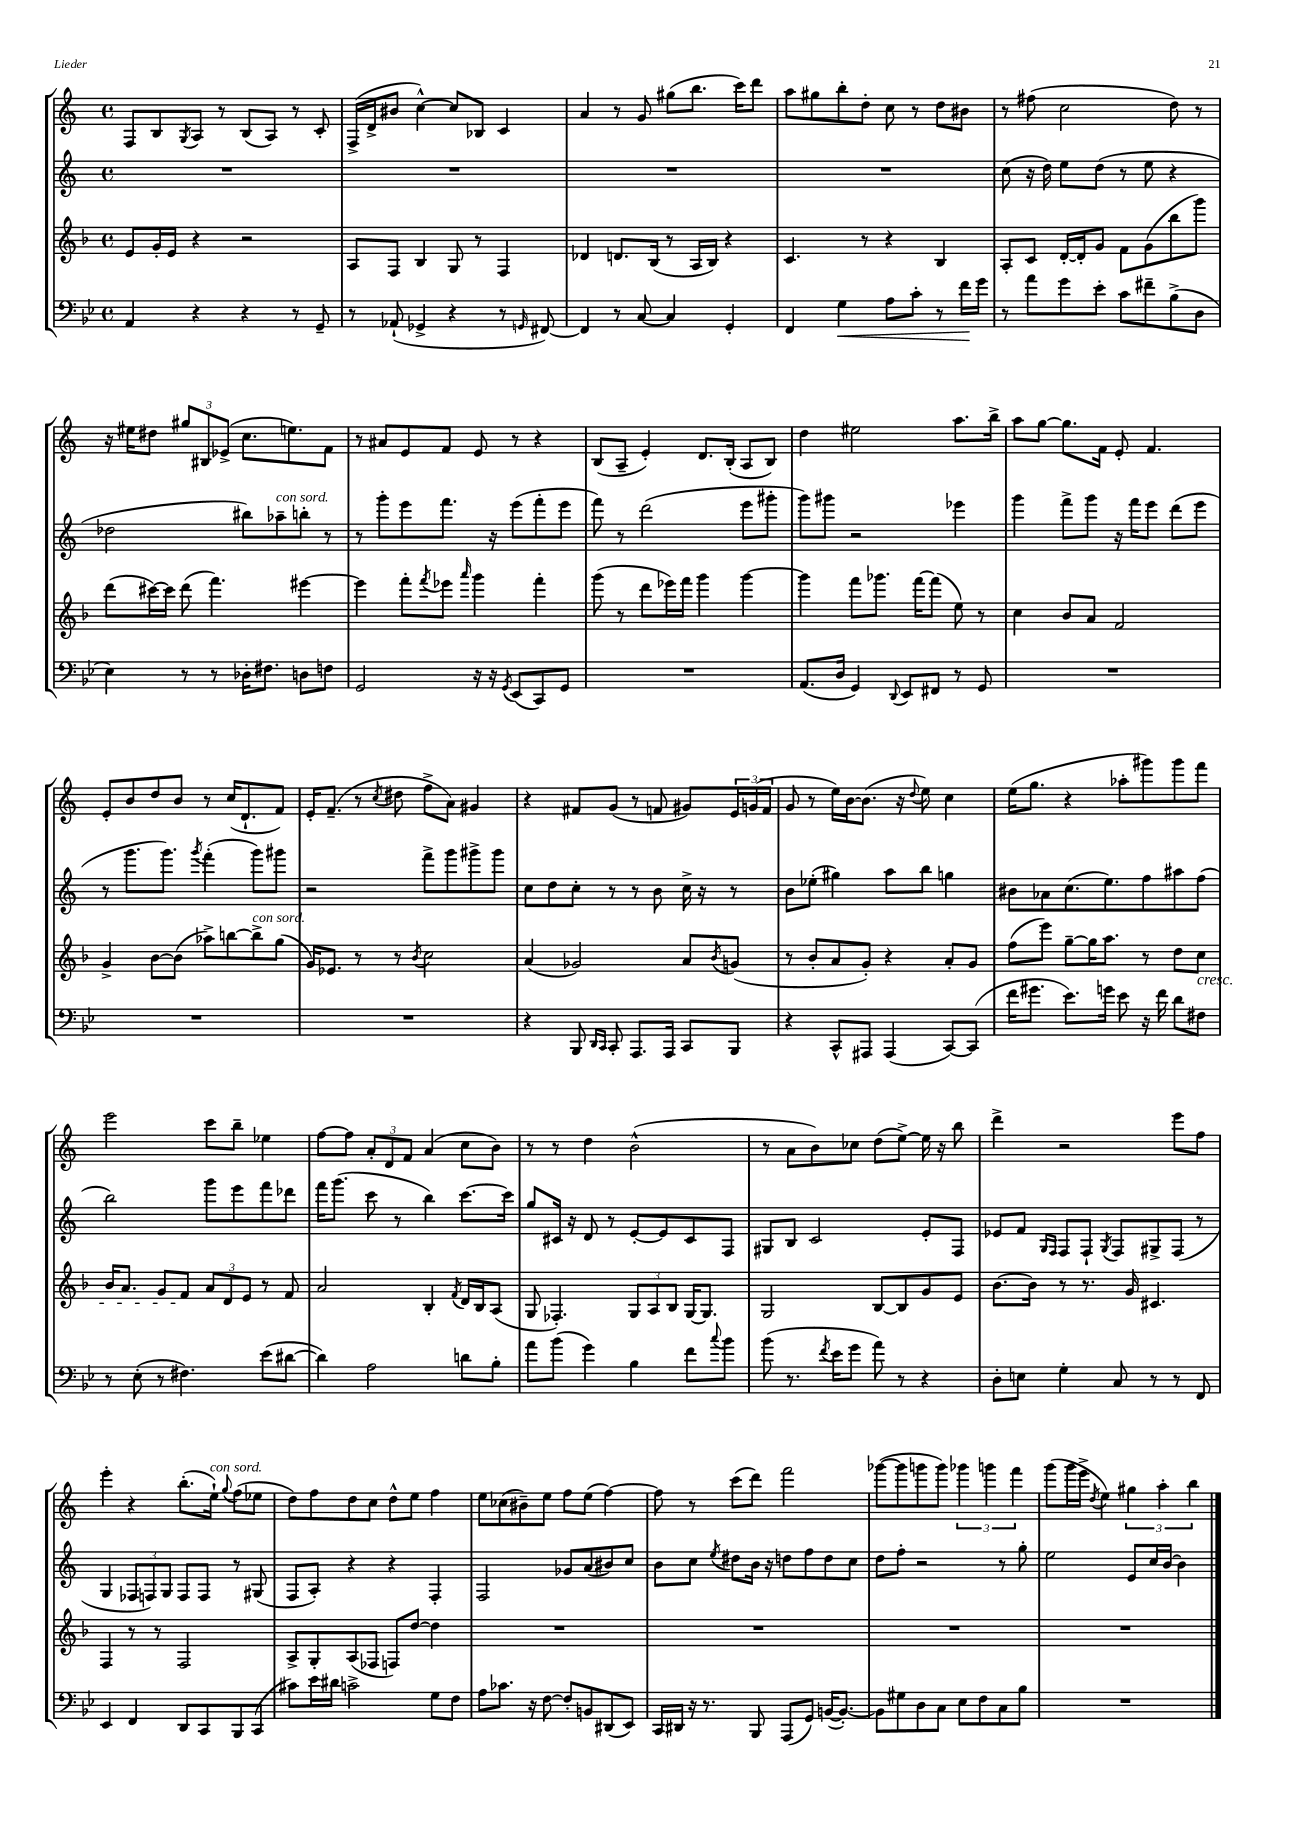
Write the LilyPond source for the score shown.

<<
\new StaffGroup <<
\new Staff = "s0" {
    \clef treble \key c \major \defaultTimeSignature \time 4/4
    f8 b8 \acciaccatura { g8 } a8 r8 b8( a8) r8 c'8-. |
    f16->( d'16-> bis'8 c''4~-^) c''8 bes8 c'4 |
    a'4 r8 g'8 gis''8( b''8. c'''16) d'''8 |
    a''8 gis''8 b''8-. d''8-. c''8 r8 d''8 bis'8 |
    r8 fis''8( c''2 d''8) r8 |
    r16 eis''16 dis''8 \tuplet 3/2 { gis''8 bis8 ees'8->( } c''8. e''8.) f'8 |
    r8 ais'8 e'8 f'8 e'8 r8 r4 |
    b8( a8-- e'4-.) d'8. b16-.( a8 b8) |
    d''4 eis''2 a''8. b''16-> |
    a''8 g''8~ g''8. f'16 e'8-. f'4. |
    e'8-. b'8 d''8 b'8 r8 c''16( d'8.-! f'8) |
    e'16-. f'8.--( r8 \acciaccatura { c''8 } dis''8 f''8-> a'8) gis'4 |
    r4 fis'8 g'8( r8 f'8 gis'8) \tuplet 3/2 { e'16 g'16( f'16 } |
    g'8 r8 e''16) b'16~ b'8.( r16 \appoggiatura { d''8 } e''8) c''4 |
    e''16( g''8. r4 aes''8-. gis'''8) gis'''8 f'''8 |
    e'''2 c'''8 b''8-- ees''4 |
    f''8~ f''8 \tuplet 3/2 { a'8-. d'8 f'8 } a'4( c''8 b'8) |
    r8 r8 d''4 b'2-^( |
    r8 a'8 b'8) ces''8 d''8( e''8~->) e''16 r16 b''8 |
    d'''4-> r2 e'''8 f''8 |
    e'''4-. r4 b''8.-.( e''16-!^\markup { \italic "con sord." }) \appoggiatura { g''8 } f''8( ees''8 |
    d''8) f''8 d''8 c''8 d''8-^ e''8 f''4 |
    e''8 ces''8( bis'8--) e''8 f''8 e''8( f''4~) |
    f''8 r8 c'''8( d'''8) f'''2 |
    ges'''8~( ges'''8 g'''8 g'''8) \tuplet 3/2 { ges'''4 g'''4 f'''4 } |
    g'''8( g'''16 e'''16-> \acciaccatura { d''8 } e''4) \tuplet 3/2 { gis''4 a''4-. b''4 } \bar "|." |
}
\new Staff = "s1" {
    \clef treble \key c \major \defaultTimeSignature \time 4/4
    R1 |
    R1 |
    R1 |
    R1 |
    c''8( r16 d''16) e''8 d''8( r8 e''8 r4 |
    des''2 bis''8) aes''8--^\markup { \italic "con sord." } b''8-. r8 |
    r8 g'''8-. e'''8 f'''8. r16 e'''8( f'''8-. e'''8 |
    f'''8) r8 d'''2( e'''8 gis'''8-. |
    g'''8) gis'''8 r2 ees'''4 |
    g'''4 f'''8-> g'''8 r16 f'''16 e'''8 d'''8( e'''8 |
    r8 g'''8. g'''8.) \acciaccatura { g'''8 } f'''4-.( g'''8) gis'''8 |
    r2 f'''8-> g'''8 gis'''8-> gis'''8 |
    c''8 d''8 c''8-. r8 r8 b'8 c''16-> r16 r8 |
    b'8 ees''8-.( gis''4) a''8 b''8 g''4 |
    bis'8 aes'8 c''8.( e''8.) f''8 ais''8 f''8( |
    b''2) g'''8 e'''8 f'''8 des'''8 |
    f'''16 g'''8.( c'''8 r8 b''4) c'''8.~ c'''16 |
    g''8 cis'16 r16 d'8 r8 e'8~-. e'8 cis'8 f8 |
    gis8 b8 c'2 e'8-. f8 |
    ees'8 f'8 \grace { g16 f16 } f8 f8-! \acciaccatura { g8 } f8 gis8-> f8( r8 |
    g4 \tuplet 3/2 { fes8 f8) g8 } f8 f8 r8 gis8( |
    f8 a8-.) r4 r4 f4-. |
    f2 ges'8 a'8( bis'8) c''8 |
    b'8 c''8 \acciaccatura { e''8 } dis''8 b'16 r16 d''8 f''8 d''8 c''8 |
    d''8 f''8-. r2 r8 g''8-. |
    e''2 e'8 c''16 b'16~ b'4 \bar "|." |
}
\new Staff = "s2" {
    \clef treble \key f \major \defaultTimeSignature \time 4/4
    e'8 g'16-. e'16 r4 r2 |
    a8 f8 bes4 g8 r8 f4 |
    des'4 d'8. bes16( r8 a16 bes16) r4 |
    c'4. r8 r4 bes4 |
    a8-. c'8 d'16~-. d'16-. g'8 f'8 g'8( bes''8 g'''8) |
    d'''8( cis'''16~) cis'''16 d'''8( f'''4.) eis'''4~ |
    eis'''4 f'''8-. \acciaccatura { f'''8 } ees'''8 \grace { a'''16 } g'''4 f'''4-. |
    g'''8( r8 d'''8 ees'''16) f'''16 g'''4 g'''4~ |
    g'''4 f'''8 ges'''8. f'''16~ f'''8( e''8) r8 |
    c''4 bes'8 a'8 f'2 |
    g'4-> bes'8~ bes'8( aes''8->) b''8~ b''8->^\markup { \italic "con sord." } g''8( |
    g'16) ees'8. r8 r8 \acciaccatura { bes'8 } c''2 |
    a'4( ges'2) a'8 \acciaccatura { bes'8 } g'8( |
    r8 bes'8-. a'8 g'8-.) r4 a'8-. g'8 |
    f''8( e'''8) g''8~-- g''16 a''8. r8 d''8 c''8\cresc |
    bes'16 a'8. g'8 f'8\! \tuplet 3/2 { a'8 d'8 e'8 } r8 f'8 |
    a'2 bes4-. \acciaccatura { f'8 } d'16 bes16 a8( |
    g8 fes4.-.) \tuplet 3/2 { g8 a8 bes8 } g16~ g8. |
    g2 bes8~ bes8 g'8 e'8 |
    bes'8.~ bes'16 r8 r8. g'16 cis'4. |
    f4 r8 r8 f2 |
    a8-> g8-. a8( fes8 f8) d''8~ d''4 |
    R1 |
    R1 |
    R1 |
    R1 \bar "|." |
}
\new Staff = "s3" {
    \clef bass \key bes \major \defaultTimeSignature \time 4/4
    a,4 r4 r4 r8 g,8-- |
    r8 aes,8-!( ges,4-> r4 r8 \grace { g,16 } fis,8~) |
    fis,4 r8 c8~ c4 g,4-. |
    f,4 g4\< a8 c'8-. r8 f'16\! g'16 |
    r8 a'8 g'8 ees'8-. c'8 fis'8-- bes8->( d8 |
    ees4) r8 r8 des16-. fis8. d8 f8 |
    g,2 r16 r16 \acciaccatura { g,8 } ees,8( c,8) g,8 |
    R1 |
    a,8.( d16 g,4) \appoggiatura { d,8 } ees,8 fis,8 r8 g,8 |
    R1 |
    R1 |
    R1 |
    r4 bes,,8 \grace { d,16 c,16 } c,8-. a,,8. a,,16 c,8 bes,,8 |
    r4 c,8-^ ais,,8 ais,,4( c,8~) c,8( |
    f'16 gis'8. ees'8.) g'16 ees'8 r16 f'16 d'8 fis8 |
    r8 ees8-.( r8 fis4.) ees'8( dis'8~ |
    dis'4) a2 d'8 bes8-. |
    a'8 bes'8( g'4) bes4 f'8 \appoggiatura { c''8 } bes'8 |
    bes'8( r8. \acciaccatura { f'8 } ees'16 g'8 a'8) r8 r4 |
    d8-. e8 g4-. c8 r8 r8 f,8 |
    ees,4 f,4 d,8 c,8 bes,,8 c,8( |
    cis'8) ees'16 dis'16 c'2-> g8 f8 |
    a8 ces'8. r16 f8~ f8-. b,8 dis,8( ees,8) |
    c,16 dis,16 r16 r8. bes,,8 a,,8( g,8) b,16~( b,8.~-.) |
    b,8 gis8 d8 c8 ees8 f8 c8 bes8 |
    R1 \bar "|." |
}
>>
>>
\layout { \context { \Score \remove "Bar_number_engraver" } }
